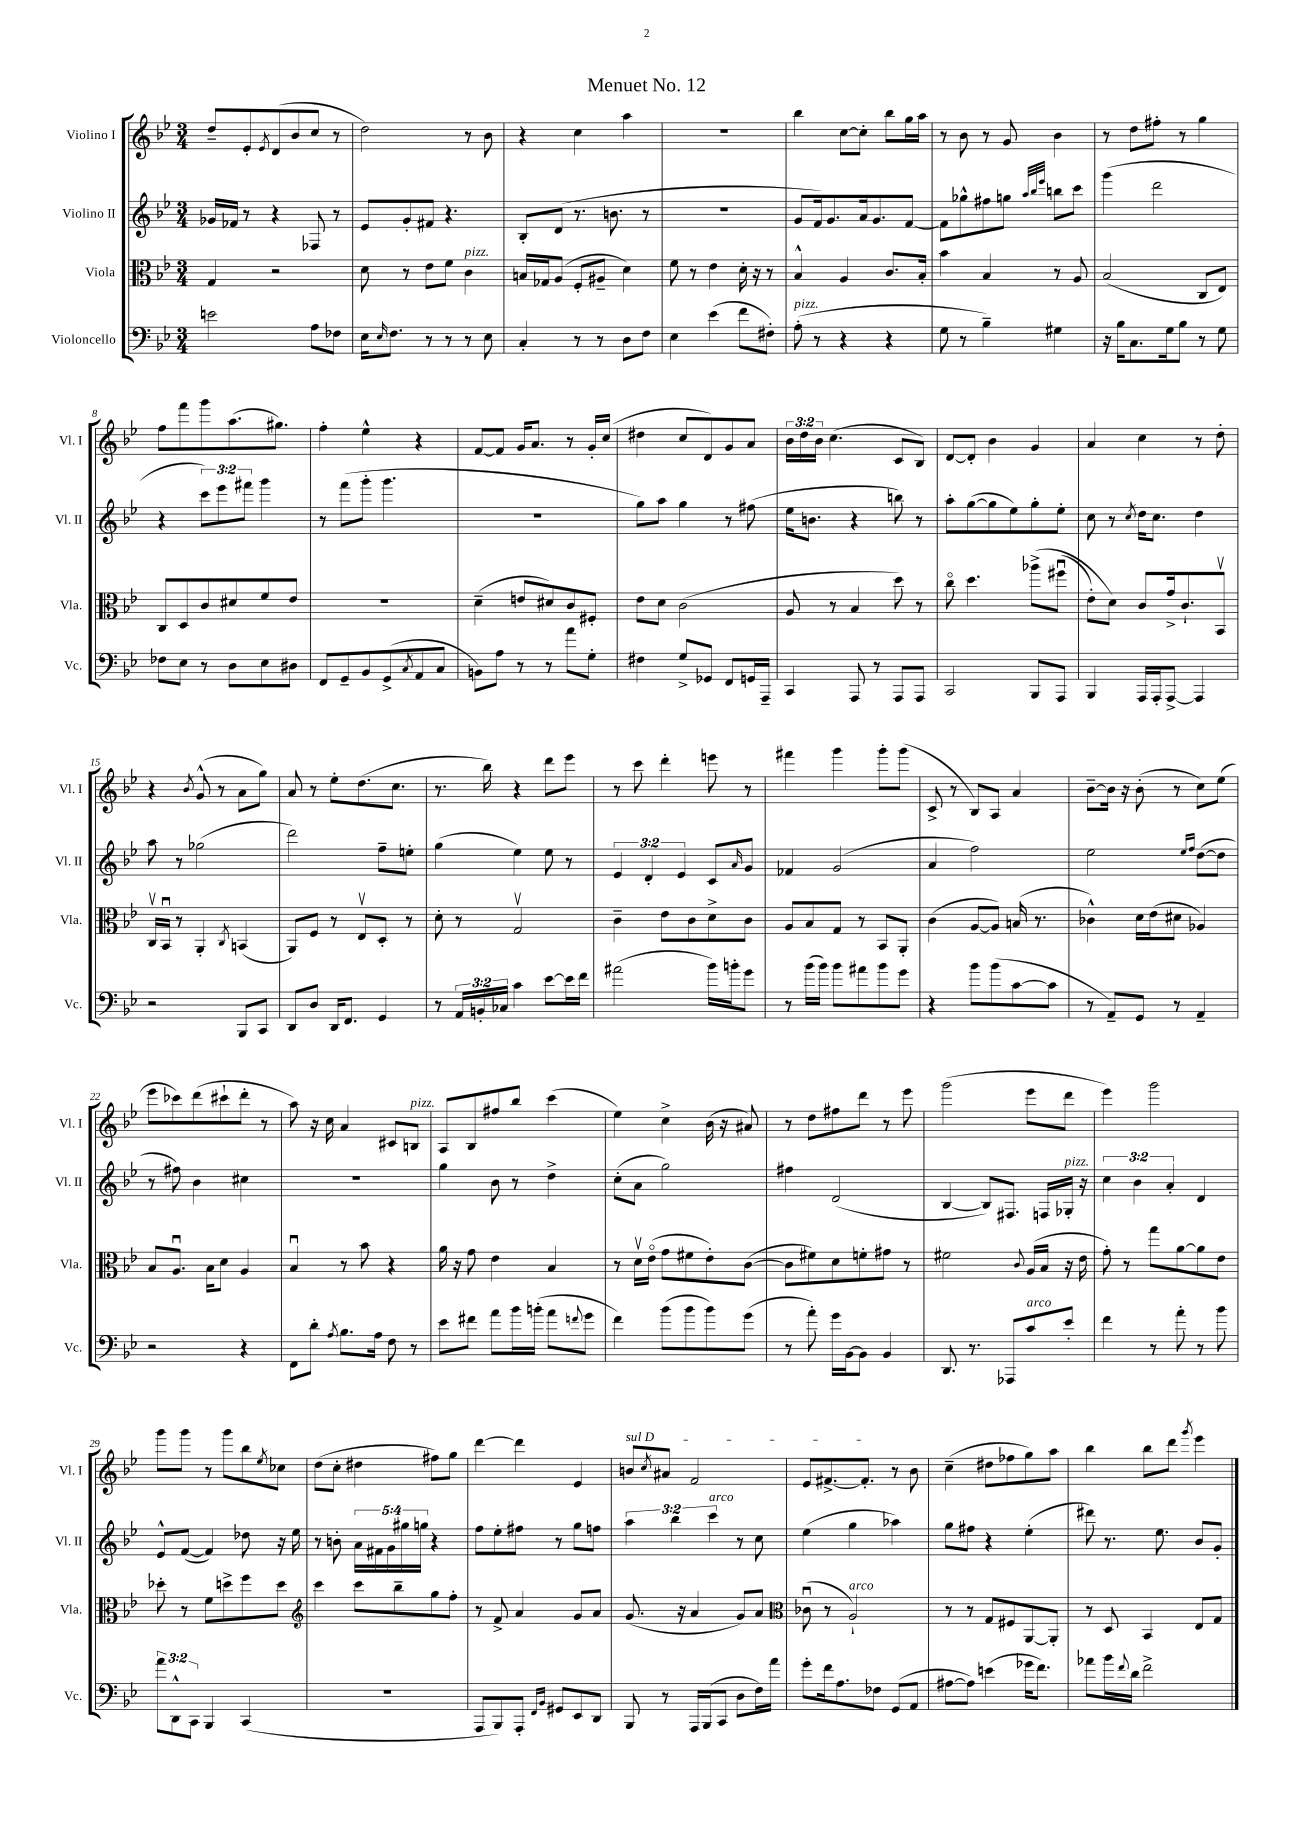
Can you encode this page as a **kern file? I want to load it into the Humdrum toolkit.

**kern	**kern	**kern	**kern
*part4	*part3	*part2	*part1
*staff4	*staff3	*staff2	*staff1
*I"Violoncello	*I"Viola	*I"Violino II	*I"Violino I
*I'Vc.	*I'Vla.	*I'Vl. II	*I'Vl. I
*clefF4	*clefC3	*clefG2	*clefG2
*k[b-e-]	*k[b-e-]	*k[b-e-]	*k[b-e-]
*M3/4	*M3/4	*M3/4	*M3/4
=1	=1	=1	=1
2en\	4G/	16g-X/LL	8dd~/L
.	.	16f-X/JJ	.
.	.	8r	8e-'/
.	.	.	8qe-/
.	2r	4r	(8d/
.	.	.	8b-/
8A\L	.	8F-X/	8cc/J
8F-X\J	.	8r	8r
=2	=2	=2	=2
16E-\KL	8d\	8e-/L	2dd\)
16qqE-/	.	.	.
8.F\J	.	.	.
.	8r	8g'/	.
8r	8e-\L	8f#X/J	.
8r	8f\J	4.r	.
!	!LO:TX:a:i:t=pizz.	!	!
8r	4c\	.	8r
8E-\	.	.	8b-\
=3	=3	=3	=3
4C'/	16Bn/LL	8B-'/L	4r
.	16G-X/J	.	.
.	(8A/J	(8d/J	.
8r	8F'/L	8.r	4cc\
8r	8A#X~/J	.	.
.	.	8.bn\	.
8D\L	4d\)	.	4aa\
8F\J	.	8r	.
=4	=4	=4	=4
4E-\	8f\	2.r	2.r
.	8r	.	.
(4e-\	4e-\	.	.
8f\L	16d'\	.	.
.	16r	.	.
8F#X'\J)	8r	.	.
=5	=5	=5	=5
!LO:TX:a:i:t=pizz.	!	!	!
(8A'\	4B-^^/	8g/L	4bb-\
8r	.	16f/k)	.
.	.	8.g/	.
4r	4A/	.	[8cc\L
.	.	16a/k	8cc'\J]
.	.	8.g/	.
4r	8.c/L	.	8bb-\L
.	.	[8f/J	16gg\L
.	16B-'/Jk	.	16aa\JJ
=6	=6	=6	=6
8G\	4b-\	8f\L]	8r
8r	.	8gg-X^^\	8b-\
4B-~\)	4B-/	8ff#X\	8r
.	.	8ggn\J	8g/
.	.	32qqaa/LLL	.
.	.	32qqbb-/	.
.	.	32qqeee-/JJJ	.
4G#X\	8r	8bbn\L	4b-\
.	8A/	8ccc\J	.
=7	=7	=7	=7
16r	(2B-/	(4ggg\	8r
16B-\KL	.	.	.
8.C\	.	.	8dd\L
.	.	2ddd\	8ff#X'\J
16G\k	.	.	.
8B-\J	.	.	8r
8r	8C/L	.	4gg\
8G\	8E-/J)	.	.
!!LO:LB:g=z
=8	=8	=8	=8
8F-X\L	8C/L	4r	8ff\L
8E-\J	8D/	.	8fff\
8r	8c/	12ccc\L)	8ggg\
.	.	12eee-\	.
8D\L	8d#X/	.	(8.aa\
.	.	12fff#X\J	.
8E-\	8f/	4ggg\	.
.	.	.	8.gg#X\J)
8D#X\J	8e-/J	.	.
=9	=9	=9	=9
8FF/L	2.r	8r	4ff'\
8GG~/	.	(8fff\L	.
8BB-/	.	8ggg'\J	4ee-^^\
(8GG^/	.	4.ggg\	.
8qC/	.	.	.
8AA/	.	.	4r
8C/J	.	.	.
=10	=10	=10	=10
8BBn\L)	(4d~\	2.r	[8f/L
8A\J	.	.	8f/J]
8r	8en/L	.	16g/KL
.	.	.	8.a/J
8r	8d#X/)	.	.
8a\L	8c/	.	8r
8G'\J	8F#X'/J	.	16g'/LL
.	.	.	(16cc/JJ
=11	=11	=11	=11
4F#X\	8e-\L	8gg\L)	4dd#X\
.	8d\J	8aa\J	.
8G^/L	(2c\	4gg\	8cc/L
8GG-X/J	.	.	8d/)
8FF/L	.	8r	8g/
16GGn/L	.	(8ff#X\	8a/J
16AAA~/JJ	.	.	.
=12	=12	=12	=12
4CC/	8A/	16ee-\KL	24b-\LL
.	.	.	24dd\
.	.	8.bn\J	.
.	.	.	24b-\JJ
.	8r	.	(4.cc\
8AAA/	4B-/	4r	.
8r	.	.	.
8AAA/L	8dd\)	8bbn\)	8c/L
8AAA/J	8r	8r	8B-/J)
=13	=13	=13	=13
2CC/	8cc\	8aa'\L	[8d/L
.	4.dd\	([8gg\	8d'/J]
.	.	8gg\]	4b-\
.	.	8ee-\)	.
8BBB-/L	(8aa-X^\L	8gg'\	4g/
8AAA/J	(8ff#Xu\J	8ee-'\J	.
=14	=14	=14	=14
4BBB-/	8e-'\L)	8cc\	4a/
.	8d\J)	8r	.
.	.	8qcc/	.
16AAA/LL	8c/L	16dd\KL	4cc\
16AAA'/J	.	8.cc\J	.
[8AAA^/J	16g^/k	.	.
.	8.c`/	.	.
4AAA/]	.	4dd\	8r
.	8BB-v/J	.	8dd'\
!!LO:LB:g=z
=15	=15	=15	=15
2r	16Cv/LL	8aa\	4r
.	16BB-u/JJ	.	.
.	8r	8r	.
.	.	.	8qb-/
.	4AA'/	(2gg-X\	(8g^^/
.	.	.	8r
.	8qC/	.	.
8BBB-/L	(4BBn/	.	8a\L
8CC/J	.	.	8gg\J)
=16	=16	=16	=16
8DD/L	8AA/L)	2ddd\)	8a/
8D/J	8F/J	.	8r
16DD/KL	8r	.	8ee-'\L
8.FF/J	.	.	.
.	8E-v/L	.	(8.dd\
4GG/	8D'/J	8ff~\L	.
.	.	.	8.cc\J
.	8r	8een'\J	.
=17	=17	=17	=17
8r	8d'\	(4gg\	8.r
24AA/LL	8r	.	.
24BBn'/	.	.	.
.	.	.	16bb-\)
24C-X/JJ	.	.	.
4c\	2Gv/	4ee-\)	4r
[8e-\L	.	8ee-\	8ddd\L
16e-\L]	.	8r	8eee-\J
16f\JJ	.	.	.
=18	=18	=18	=18
(2a#X\	4c~\	6e-/	8r
.	.	.	8ccc\
.	.	6d'/	.
.	8e-\L	.	4ddd'\
.	.	6e-/	.
.	8c\	.	.
16b-\LL)	8d^\	8c/L	8eeen\
16bn'\J	.	.	.
.	.	16qqa/	.
8g\J	8c\J	8g/J	8r
=19	=19	=19	=19
8r	8A/L	4f-X/	4fff#X\
(16b-\LL	8B-/	.	.
16b-\JJ)	.	.	.
8b-\L	8G/J	(2g/	4ggg\
8a#X\	8r	.	.
8b-\	8BB-/L	.	8ggg'\L
8g\J	8AA'/J	.	(8ggg\J
=20	=20	=20	=20
4r	(4c\	4a/	8c^/
.	.	.	8r
8b-\L	[8A/L	2ff\)	8B-/L)
(8b-\	8A/J])	.	8A/J
[8c\	(16Bn/	.	4a/
.	8.r	.	.
8c\J]	.	.	.
=21	=21	=21	=21
8r	4c-X^^\)	2ee-\	[8b-~\L
8AA~/L)	.	.	16b-\Jk]
.	.	.	16r
8GG/J	16d\LL	.	(8b-'\
.	(16e-\J	.	.
8r	8d#X\J	.	8r
.	.	16qqee-/LL	.
.	.	16qqff/JJ	.
4AA~/	4A-X/)	([8dd\L	8cc\L)
.	.	8dd\J]	(8ee-\J
!!LO:LB:g=z
=22	=22	=22	=22
2r	8B-/L	8r	8eee-\L
.	8.Au/J	8ff#X\)	8ccc-X\)
.	.	4b-\	(8ddd\
.	16B-\KL	.	.
.	8d\J	.	8ccc#X`\
4r	4A/	4cc#X\	8ddd'\J
.	.	.	8r
=23	=23	=23	=23
8FF\L	4B-u/	2.r	8aa\)
8d'\J	.	.	16r
.	.	.	16cc\
8qA/	.	.	.
8.B-\L	8r	.	4a/
.	8b-\	.	.
16A\Jk	.	.	.
8F\	4r	.	8c#X/L
!	!	!	!LO:TX:a:i:t=pizz.
8r	.	.	8Bn/J
=24	=24	=24	=24
8e-\L	16a\	4gg\	8A/L
.	16r	.	.
8f#X\J	8g\	.	8B-/
8a\L	4e-\	8b-\	8ff#X/
16b-\L	.	8r	8bb-/J
(16bn'\JJ	.	.	.
8a\L	4B-/	4dd^\	(4ccc\
8qqfn/	.	.	.
8g\J	.	.	.
=25	=25	=25	=25
4f\)	8r	(8cc'\L	4ee-\)
.	16dv\LL	8a\J	.
.	(16e-\JJ	.	.
(8b-\L	8g\L	2gg\)	4cc^\
8b-\	8f#X\	.	.
8b-\)	8e-'\)	.	(16b-\
.	.	.	16r
(8g\J	([8c\J	.	8a#X/)
=26	=26	=26	=26
8r	8c\L]	4ff#X\	8r
8a'\)	8f#X\)	.	8dd\L
16g\LL	8d\	(2d/	8ff#X\
[16BB-\J	.	.	.
8BB-\J]	8fn'\	.	8ddd\J
4BB-/	8g#X\J	.	8r
.	8r	.	8eee-\
=27	=27	=27	=27
8.DD/	2f#X\	[4B-/	(2ggg\
8.r	.	.	.
.	.	8B-/L])	.
8AAA-X/L	.	8.F#X/J	.
.	8qqc/	.	.
!LO:TX:a:i:t=arco	!	!	!
8c/	(16A/LL	.	8eee-\L
.	16B-/JJ	16Fn/LL	.
!	!	!LO:TX:a:i:t=pizz.	!
8e-'/J	16r	16G-X'/JJ	8ddd\J
.	16e-\	16r	.
=28	=28	=28	=28
4f\	8g'\)	6cc\	4eee-\)
.	8r	.	.
.	.	6b-\	.
8r	8gg\L	.	2ggg\
.	.	6a'/	.
8a'\	[8a\	.	.
8r	8a\]	4d/	.
8b-\	8e-\J	.	.
!!LO:LB:g=z
=29	=29	=29	=29
12a\L	8dd-X'\	8e-^^/L	8ggg\L
12DD^^\	.	.	.
.	8r	([8f/J	8ggg\J
12CC\J	.	.	.
4BBB-/	8f\L	4f/])	8r
.	8ddn^\	.	8ggg\L
(4CC/	8ff\	8dd-X\	8bb-\
.	.	.	8qee-/
.	8dd\J	16r	8cc-X\J
.	.	16ee-\	.
=30	=30	=30	=30
*	*clefG2	*	*
2.r	4ccc\	8r	(8dd\L
.	.	8bn'\	8cc'\J
.	8ccc\L	20a\LL	4dd#X\
.	.	20f#X\	.
.	.	20g\	.
.	8bb-~\	.	.
.	.	20gg#X\	.
.	.	20ggn\JJ	.
.	8gg\	4r	8ff#X\L)
.	8ff'\J	.	8gg\J
=31	=31	=31	=31
8AAA/L	8r	8ff\L	[4ddd\
8BBB-/)	8f^/	8ee-'\	.
8AAA'/J	4a/	8ff#X\J	4ddd\]
16qqFF/LL	.	.	.
16qqBB-/JJ	.	.	.
8GG#X/L	.	8r	.
8EE-/	8g/L	8gg\L	4e-/
8DD/J	8a/J	8ffn\J	.
=32	=32	=32	=32
!	!	!	!LO:TX:a:i:t=sul D
8BBB-/	(8.g/	6aa\	8bn/L
.	.	.	8qcc/
8r	.	.	8a#X/J
.	.	6bb-\	.
.	16r	.	.
16AAA/LL	4a/	.	2f/
(16BBB-/J	.	.	.
!	!	!LO:TX:a:i:t=arco	!
.	.	6ccc\	.
8CC/J	.	.	.
8D\L	8g/L)	8r	.
16F\L)	8a/J	8cc\	.
16a\JJ	.	.	.
=33	=33	=33	=33
*	*clefC3	*	*
8g'\L	(8c-Xu\	(4ee-\	8e-/L
16f\k	8r	.	[8.f#X^/
8.A\	.	.	.
!	!LO:TX:a:i:t=arco	!	!
.	2A`/)	4gg\	.
.	.	.	8.f#'/J]
8F-X\J	.	.	.
(8GG/L	.	4aa-X\)	8r
8AA/J	.	.	8b-\
=34	=34	=34	=34
[8A#X\L	8r	8gg\L	(4cc~\
8A#\J])	8r	8ff#X\J	.
(4en\	8G/L	4r	8dd#X\L
.	8F#X/	.	8ff-X\
16g-X\KL	[8AA/	(4ee-'\	8gg\)
8.f\J)	.	.	.
.	8AA'/J]	.	8aa\J
=35	=35	=35	=35
8a-X\L	8r	8ddd#X\)	4bb-\
16b-\L	8D/	8.r	.
8qqf/	.	.	.
16d\JJ	.	.	.
2f^\	4BB-/	.	8bb-\L
.	.	8.ee-\	.
.	.	.	8ddd\J
.	.	.	8qggg/
.	8E-/L	8b-/L	4eee-\
.	8G/J	8g'/J	.
==	==	==	==
*-	*-	*-	*-
